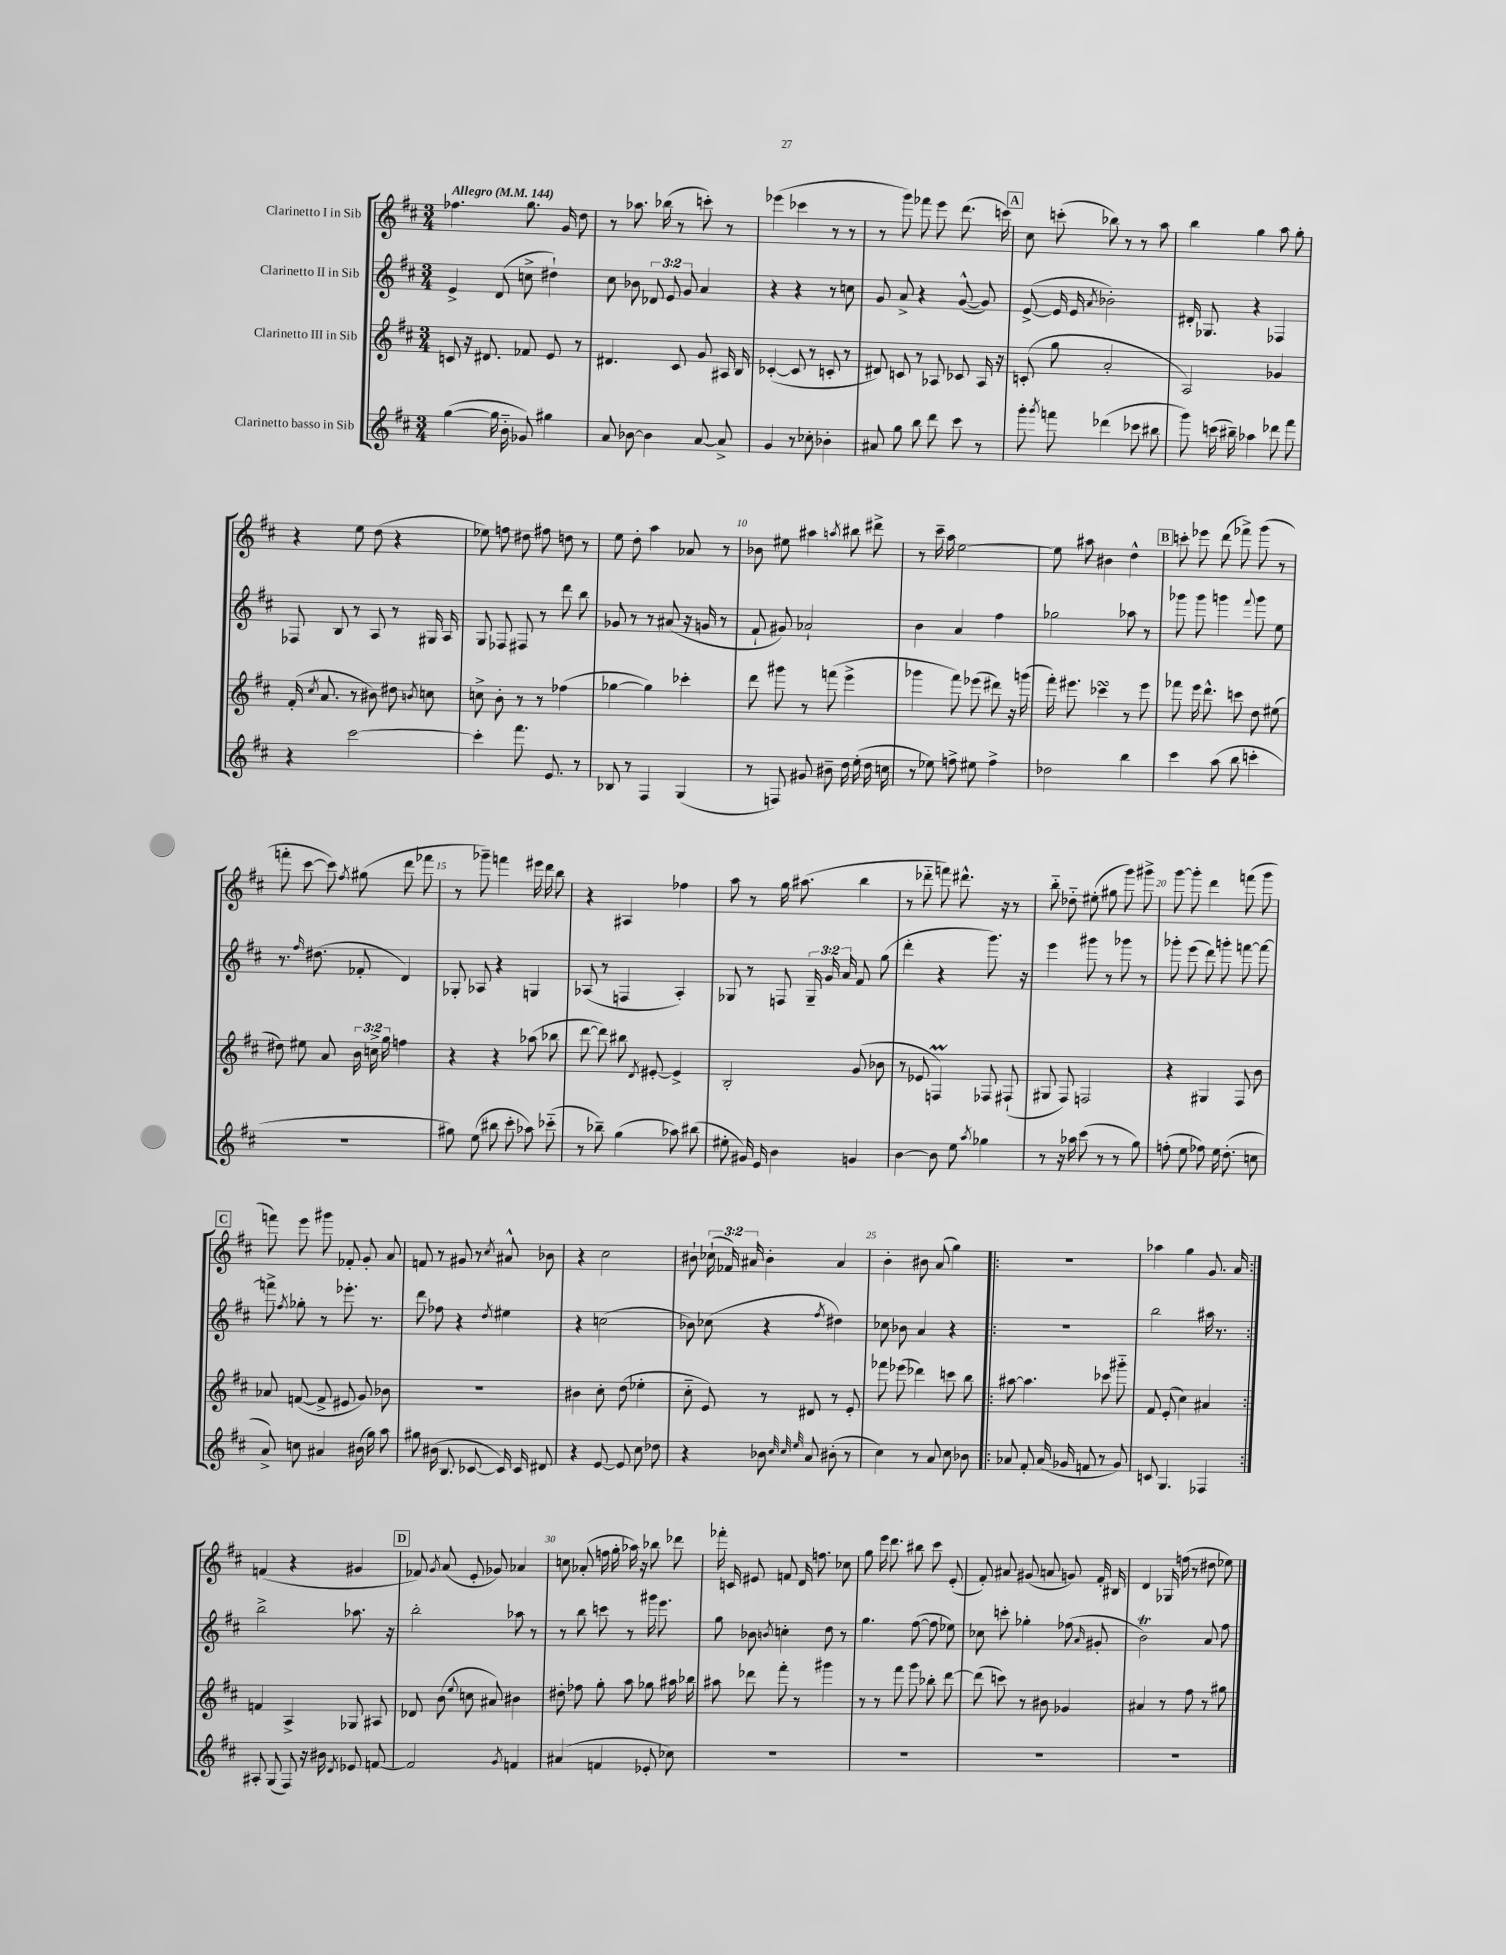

**kern	**kern	**kern	**kern
*staff4	*staff3	*staff2	*staff1
*clefG2	*clefG2	*clefG2	*clefG2
*k[f#c#]	*k[f#c#]	*k[f#c#]	*k[f#c#]
*M3/4	*M3/4	*M3/4	*M3/4
*MM144	*MM144	*MM144	*MM144
([4gg	8c	4e^	4.ff-
.	16r	.	.
.	8.d#	.	.
16gg]	.	(8d	.
16b'~	.	.	.
8g-)	8f-	8cc^	8.gg
4gg#	8e	4dd#`)	.
.	.	.	16g
.	8r	.	8dd
=	=	=	=
8a	4.d#	8cc#	8r
[8b-	.	8b-	8.aa-
4b-]	.	12d-	.
.	.	.	(16bb-
.	.	12e	.
.	8c#	.	8r
.	.	12g	.
[8a	8g	4a	8ccc')
8a^]	16A#	.	8r
.	16B	.	.
=	=	=	=
4g	([4c-'	4r	(4eee-
8r	8c-]	4r	4ccc-
8cc-'	8r	.	.
4b-'	8c'	8r	8r
.	8r	8cc	8r
=	=	=	=
8a#	8d#)	8g	8r
8gg	8c	8a^	8ggg)
8bb	8r	4r	8fff-
8ddd	8A-	.	8eee
8ccc#	8c-	([8g^^	(8.ddd
8r	16A-	8g])	.
.	16r	.	16ccc)
=	=	=	=
8ggg'	(8c'	([8e^	8cc#
8qggg	.	.	.
8fff	8gg	16e]	(8ccc'
.	.	16e	.
.	.	8qa	.
(4ddd-	2a'	2b-')	8bb-)
.	.	.	8r
8ccc-	.	.	8r
8bb#	.	.	8aa
=	=	=	=
8ggg)	2A)	16d#'	4bb
.	.	8.G-	.
(16ccc	.	.	.
16bb#~)	.	.	.
4aa-	.	4r	4gg
8ddd-	4g-	4F-	8aa
8fff#	.	.	8gg'
=	=	=	=
4r	(16f#'	8F-	4r
.	8qcc#	.	.
.	8.a	.	.
.	.	8B	.
[2ccc#	8r	8r	8ee
.	8b#)	8A	(8dd
.	8dd#	8r	4r
.	8qb	.	.
.	8cc	16G#	.
.	.	16A	.
=	=	=	=
4ccc#']	8cc^	8G	8ee-)
.	8b'	8F-	8ff
8.fff#	8r	8F#	8dd#
.	8r	8r	8ff#
8.e	.	.	.
.	(4ff-	8ddd	8dd
8r	.	8bb	8r
=	=	=	=
8B-	[4gg-	8g-	8ee
8r	.	8r	8dd'
4F#	4gg-])	8r	4aa
.	.	(8a#	.
(4G	4ccc-'	16r	8a-
.	.	16g	.
.	.	8r	8r
=	=	=	=
8r	8ddd	8f#`	8b-
8F)	8ggg#	8g#)	8ee#
8g#	8r	2a-`	4aa#
8b#~	(8fff	.	.
.	.	.	8qaa
16dd	4eee^	.	8bb#
(16ee'	.	.	.
16dd	.	.	8ddd#^
16cc	.	.	.
=	=	=	=
8r	4ggg-	4b	8r
8ee-)	.	.	16ccc#~
.	.	.	16aa
8ff^	8fff#)	4a	[2ee
8ee#	(8eee-	.	.
4ff^	8ddd#)	4ff#	.
.	16r	.	.
.	(16ggg	.	.
=	=	=	=
2dd-	16fff#')	2gg-	8ee]
.	8.eee#	.	.
.	.	.	8aa#
.	4ccc-	.	4b#
4bb	8r	8aa-	4dd^^
.	8eee#	8r	.
=	=	=	=
4ccc#	8fff-	8ggg-	8ccc'
.	16eee	8ggg-	8eee-
.	8.ddd^^	.	.
(8aa	.	4ggg	(8ddd
8bb	8ccc	.	8fff-^)
.	.	8qqfff#	.
4ccc'	8dd	8ggg	(8ggg
.	(8ee#	8ee	8r
=	=	=	=
2.r	8dd#)	8.r	8fff'
.	8ee#	.	[8ccc#
.	.	16qqff#	.
.	.	(8.dd#	.
.	8a	.	8ccc#])
.	.	.	8qff#
.	24b	8f-'	(8gg#
.	24cc^	.	.
.	24gg	.	.
.	4ff	4d)	8ddd
.	.	.	8fff-
=	=	=	=
8gg#)	4r	8G-'	8r
(8ee	.	8A-	8ggg-~)
8bb#	4r	4r	4fff
8ccc#'	.	.	.
8aa-)	(8aa-	4G	16eee#
.	.	.	16ddd
(8ccc-'~	8bb-	.	8bb
=	=	=	=
8r	[8ddd	(8A-	4r
8bb-~)	8ddd])	8r	.
(4gg	8bb#	4F	4A#
.	8qd	.	.
.	[8e#'	.	.
8aa-)	4e#^]	4A-')	4ff-
(8bb#	.	.	.
=	=	=	=
8ee#'	2B'	8G-	8aa
16g#)	.	8r	8r
16e	.	.	.
4b	.	8F	16gg
.	.	.	(8.aa#
.	.	24G-~	.
.	.	24g	.
.	.	24a	.
4g	(8g	8f#	4bb
.	8b-	(8gg	.
=	=	=	=
[4b	8r	4ddd'	8r
.	8e-	.	8ddd-'~
8b]	4F)	4r	8fff)
8ee	.	.	8.ddd#^^
8qaa	.	.	.
4gg-	8F-	8.ggg)	.
.	.	.	16r
.	(8F#`	.	8r
.	.	16r	.
=	=	=	=
8r	8G#	4eee	8bb'~
16r	8F#)	.	8dd-'~
16aa-	.	.	.
(8ccc#	2F	8ggg#	(8ee#'
8r	.	8r	8gg#
8r	.	8ggg-	8ggg)
8gg)	.	8r	8ggg#^
=	=	=	=
(8ff'	4r	8ggg-'	[8ggg
8ee	.	(8eee	8ggg']
8ff-)	4G#	8ddd)	4ddd
16ee	.	8ggg'	.
(8.dd'	.	.	.
.	8F#	[8fff	(8fff
8cc	8b	8fff_	8ggg
=	=	=	=
8a^)	8a-	8fff^]	8fff)
.	.	8qff#	.
8cc	([8f	8gg-'	8eee
4a#	8f^]	8r	8ggg#
.	8e#	8.eee-'	8f-'
(16b#	8g)	.	8g'
16gg)	.	8.r	.
8aa	8b-	.	8a
=	=	=	=
8gg#	2.r	8ddd	8f
(16b#	.	8ff-	8r
8.B	.	.	.
.	.	4r	8g#
[8c-	.	.	8r
.	.	8qdd	8qcc#
16c-])	.	4ee#	8a#^^
16c-	.	.	.
8d#	.	.	8b-
=	=	=	=
4r	4b#	4r	4r
[8e	8cc#'	(2cc	2cc#
8e]	(8dd	.	.
8cc#	4ee-'	.	.
8dd-	.	.	.
=	=	=	=
4r	8cc#'~	8b-)	8b#`
.	8e)	(8cc-	(24cc-`
.	.	.	24f-)
.	.	.	24a#
8b-	8r	4r	4b#'
32qqcc#	.	.	.
32qqcc#	.	.	.
32qqee	.	.	.
8a	8d#	.	.
.	.	8qff#	.
(8b#'	8r	4dd#)	4a#
8r	8e'	.	.
=	=	=	=
4cc#)	8fff-	8cc-	4b'
.	(8eee-	8b-	.
8r	4ddd-)	4a	8b#
8a	.	.	(8a
8cc#	8ccc	4r	4gg)
8b-	8bb	.	.
=!|:	=!|:	=!|:	=!|:
8a-	[8aa#	2.r	2.r
8f#'	4.aa#]	.	.
(16a-	.	.	.
16g-	.	.	.
8f	.	.	.
8r	8ccc-	.	.
8g-)	8ggg#'~	.	.
=	=	=	=
8c	8f#	2bb	4aa-
4.G	(8e'	.	.
.	4cc#)	.	4gg
4F-	4a#	16aa#	8.g
.	.	8.r	.
.	.	.	16a
=:|!	=:|!	=:|!	=:|!
8A#'	4f	2bb^	(4f
(8G	.	.	.
8F#)	4A^	.	4r
16r	.	.	.
16b#	.	.	.
8qd	.	.	.
8e-	8G-	8.aa-	4g#
[8f	8A#	.	.
.	.	16r	.
=	=	=	=
2f]	8d-	2bb'	8f-)
.	.	.	8qg
.	(8b	.	(8a
.	8qqee	.	.
.	8cc	.	8e'
.	8a#)	.	8g-)
8qg	.	.	.
4f	4b#	8aa-	4a-
.	.	8r	.
=	=	=	=
(4a#	8dd#'	8r	8cc
.	8ff-	8bb	(8a-'
4f	8gg'	8ccc	16ff
.	.	.	16gg'
.	8aa	8r	16aa-)
.	.	.	16r
8e-'	8gg-	16ggg#	8bb-
.	.	8.eee	.
8cc-)	16aa#	.	8ddd-
.	16bb-	.	.
=	=	=	=
2.r	8aa#	8gg	16fff-'
.	.	.	16c
.	8ddd-	8b-	8e#
.	.	8qb	.
.	8fff#'	4cc'	8f
.	8r	.	16d
.	.	.	8.ff
.	4ggg#	8dd	.
.	.	8r	8cc-
=	=	=	=
2.r	8r	4.gg	8gg
.	8r	.	16eee
.	.	.	8.ddd
.	8fff#	.	.
.	8ggg	([8ff#	8bb#
.	8bb-'	8ff#]	8ccc#
.	[8ddd	8ee-)	(8e'
=	=	=	=
2.r	(8ddd]	8cc-	8f#')
.	8ccc)	8ccc'	8a#
.	8r	4gg-'	(8g#
.	8b#	.	8a
.	4g-	(8ff-	8g)
.	.	16qqa	.
.	.	8g#'	16f#'
.	.	.	16B#
=	=	=	=
2.r	4a#	2b)	4d
.	8r	.	16G-
.	.	.	(16ff
.	8ff#	.	8r
.	8r	8a	8dd#
.	8gg#	8ff#	8ee-)
==	==	==	==
*-	*-	*-	*-
